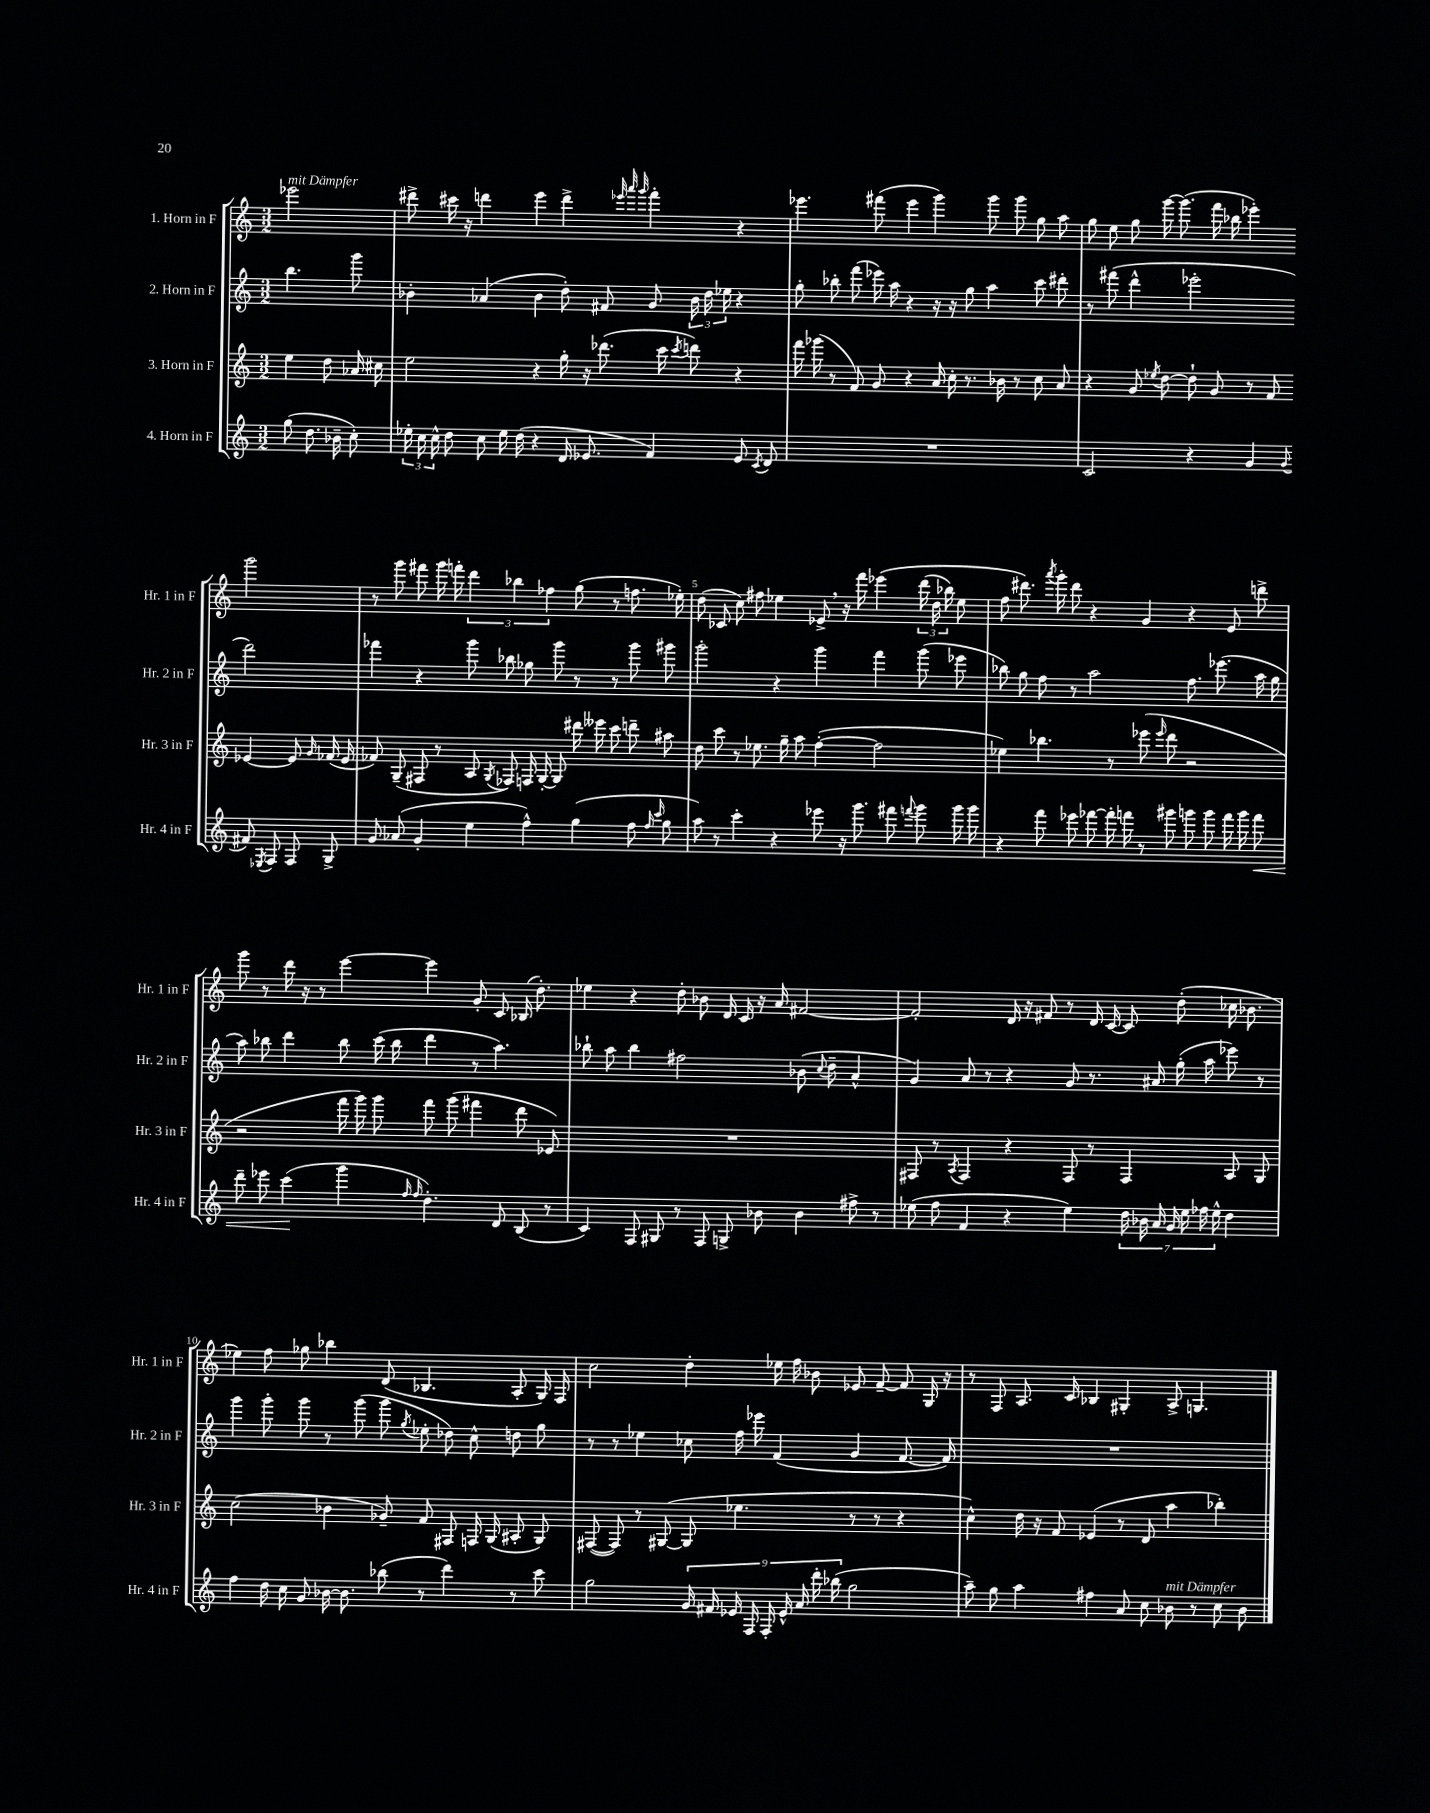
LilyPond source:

<<
\new StaffGroup <<
\new Staff = "s0" \with { instrumentName = "1. Horn in F" shortInstrumentName = "Hr. 1 in F" } {
    \clef treble \key c \major \numericTimeSignature \time 3/2 \partial 2
    \autoBeamOff ees'''2^\markup { \italic "mit Dämpfer" } |
    dis'''8-> cis'''16 r16 d'''4 e'''4 d'''4-> \grace { ees'''32 a'''32 g'''32 } f'''4-. r4 |
    ees'''4. fis'''8( ees'''4 g'''4) g'''8 g'''8 g''8 a''8 |
    g''8 e''8 g''8 g'''16~ g'''8.( f'''16 bes''16 ees'''4-.) g'''2 |
    r8 g'''8 fis'''8 g'''16 f'''16-. \tuplet 3/2 { d'''4 bes''4 fes''4 } g''8( r8 f''8. ees''16-.) |
    d''8( ces'8 c''8) fis''8 ees''4 ees'8-> \breathe r16 f'''16 ees'''4\( \tuplet 3/2 { d'''16( d''16 bes''16) } ees''8 |
    f''8 dis'''8.\) \acciaccatura { a'''8 } g'''16-. dis'''8 r4 g'4 r4 e'8 d'''8-> |
    g'''8 r8 d'''16 r16 r8 e'''4~ e'''4 g'8-. c'8 bes16( d''8.-.) |
    ees''4 r4 d''8-. bes'8 d'16 c'16 r16 a'16 fis'2~ |
    fis'2-. d'16 r16 fis'8 r8 d'16 c'16~ c'8 d''8-.( ces''16 bes'8. |
    ees''4) f''8 ges''8 bes''4 d'8( bes4. a8-. g16) f16 |
    c''2 d''4-. ees''16 f''16 bes'8 ees'8 f'8~-- f'8 g16 r16 |
    r8 f8 a8. c'16 bes4 gis4-. a8-> g4. \bar "|." |
}
\new Staff = "s1" \with { instrumentName = "2. Horn in F" shortInstrumentName = "Hr. 2 in F" } {
    \clef treble \key c \major \numericTimeSignature \time 3/2 \partial 2
    \autoBeamOff b''4. g'''8 |
    bes'4-. aes'4( bes'4 d''8-.) fis'8 g'8 \tuplet 3/2 { bes'16 d''16 ees''16 } r4 |
    g''8-. bes''8-. f'''8( ees'''16) a''16 r4 r16 r16 g''8 a''4 c'''8 dis'''8-. |
    r8 fis'''8( d'''4-^ ees'''2-. d'''2) |
    fes'''4 r4 g'''8 bes''8 ges''8 g'''8 r8 r8 g'''8 gis'''8 |
    g'''2-. r4 g'''4 f'''4 g'''8( ees'''8 |
    bes''8) g''8 f''8 r8 a''2 f''8. ees'''8.( a''16 g''16 |
    a''8) bes''8 d'''4 bes''8 c'''16( bes''16 d'''4 r8 a''4.) |
    bes''8-! a''8 bes''4 fis''2 bes'8( \appoggiatura { c''8 } d''8-- a'4-^ |
    g'4) a'8 r8 r4 g'8 r8. ais'16 g''16-.( a''16 ees'''8) r8 |
    g'''4 g'''8-. g'''8 r8 g'''8( g'''8 \acciaccatura { g''8 } ees''8-. des''8) c''8-^ d''8 g''8 |
    r8 r8 ees''4 ces''8 f''16 ees'''16 f'4( g'4 f'8.~ f'16) |
    R1. \bar "|." |
}
\new Staff = "s2" \with { instrumentName = "3. Horn in F" shortInstrumentName = "Hr. 3 in F" } {
    \clef treble \key c \major \numericTimeSignature \time 3/2 \partial 2
    \autoBeamOff e''4 d''8 aes'16 cis''16 |
    e''2 r4 g''16-. r16 des'''8.( c'''16 \acciaccatura { c'''8 } d'''8) r4 |
    f'''16 ges'''16( r8 f'8) g'8 r4 a'16 c''16-. r8. bes'16 r8 c''8 a'8 |
    r4 g'8 \acciaccatura { ees''8 } d''8~ d''8-! g'8 r8 f'8 ees'4~ ees'8 \grace { g'16 } fes'16( ees'16 |
    fes'8) g8--( fis8 r8 a8 \acciaccatura { g8 } fes8) f16 g16~-. g8 dis'''16 eeses'''16 c'''8 d'''8-- ais''8 |
    d''8 c'''8 r8 ees''8. g''16-- a''8 f''4~-.( f''2 |
    ees''4) bes''4. r8 ees'''8( \grace { ees'''16 } d'''8 r2 |
    r2 f'''16 g'''16) g'''8 f'''8 g'''8( fis'''4 d'''8 ees'8) |
    R1. |
    fis8 r8 \acciaccatura { a8 } fis4 r4 fis8 r8 fis4 a8 g8 |
    c''2( bes'4 ges'8--) f'8 fis8 f16 g16( ais8-. g8) |
    fis8~( fis8) r8 gis8~( gis8 ees''4. r8 r8 r4 |
    c''4-^) d''16 r16 f'8 ees'4( r8 d'8 a''4 bes''4-.) \bar "|." |
}
\new Staff = "s3" \with { instrumentName = "4. Horn in F" shortInstrumentName = "Hr. 4 in F" } {
    \clef treble \key c \major \numericTimeSignature \time 3/2 \partial 2
    \autoBeamOff g''8( d''8. bes'16-- c''8-.) |
    \tuplet 3/2 { ees''16-. c''16 c''16-^ } d''8 c''8 ees''16 d''16( r4 d'16 ees'8. f'4) ees'8 \acciaccatura { c'8 } d'8 |
    R1. |
    c'2 r4 g'4 \appoggiatura { g'8 } fis'8 \acciaccatura { ees8 } f8 f8 g8-> |
    g'8 aes'8( g'4-. e''4 f''4-^) g''4( f''8 \grace { f''16 c'''16 } g''8 |
    a''8) r8 c'''4-. r4 ees'''8 r16 g'''8. fis'''8 \appoggiatura { f'''8 } g'''8 g'''16 g'''16 |
    r4 f'''8 ees'''8 fes'''8~ fes'''16-. f'''16 r8 gis'''8 g'''8 g'''8 f'''16 g'''16 f'''8\< |
    d'''8-- ees'''8 c'''4\!( g'''4 \grace { f''16 f''16 } d''4.-.) d'8 b8( r8 |
    c'4) f8 gis8 r8 f8 g8-> bes'8 bes'4 fis''8-> r8 |
    ees''8( f''8 f'4 r4 ees''4) \tuplet 7/4 { d''16 bes'16 a'16 g'16 ees''16 fes''16 ees''16-^ } d''4 |
    f''4 d''16 c''16 g'8 bes'16~ bes'8. bes''8( r8 d'''4) r8 c'''8 |
    g''2 \tuplet 9/8 { g'16 fis'16 ees'16 f16 f16-. ees'16-^ a'16 d'''16-. bes''16( } g''2 |
    a''8--) g''8 a''4 fis''4 a'8 c''8 bes'8^\markup { \italic "mit Dämpfer" } r8 c''8 bes'8 \bar "|." |
}
>>
>>
\layout { \context { \Score \override BarNumber.break-visibility = ##(#f #t #t) barNumberVisibility = #(every-nth-bar-number-visible 5) } }
